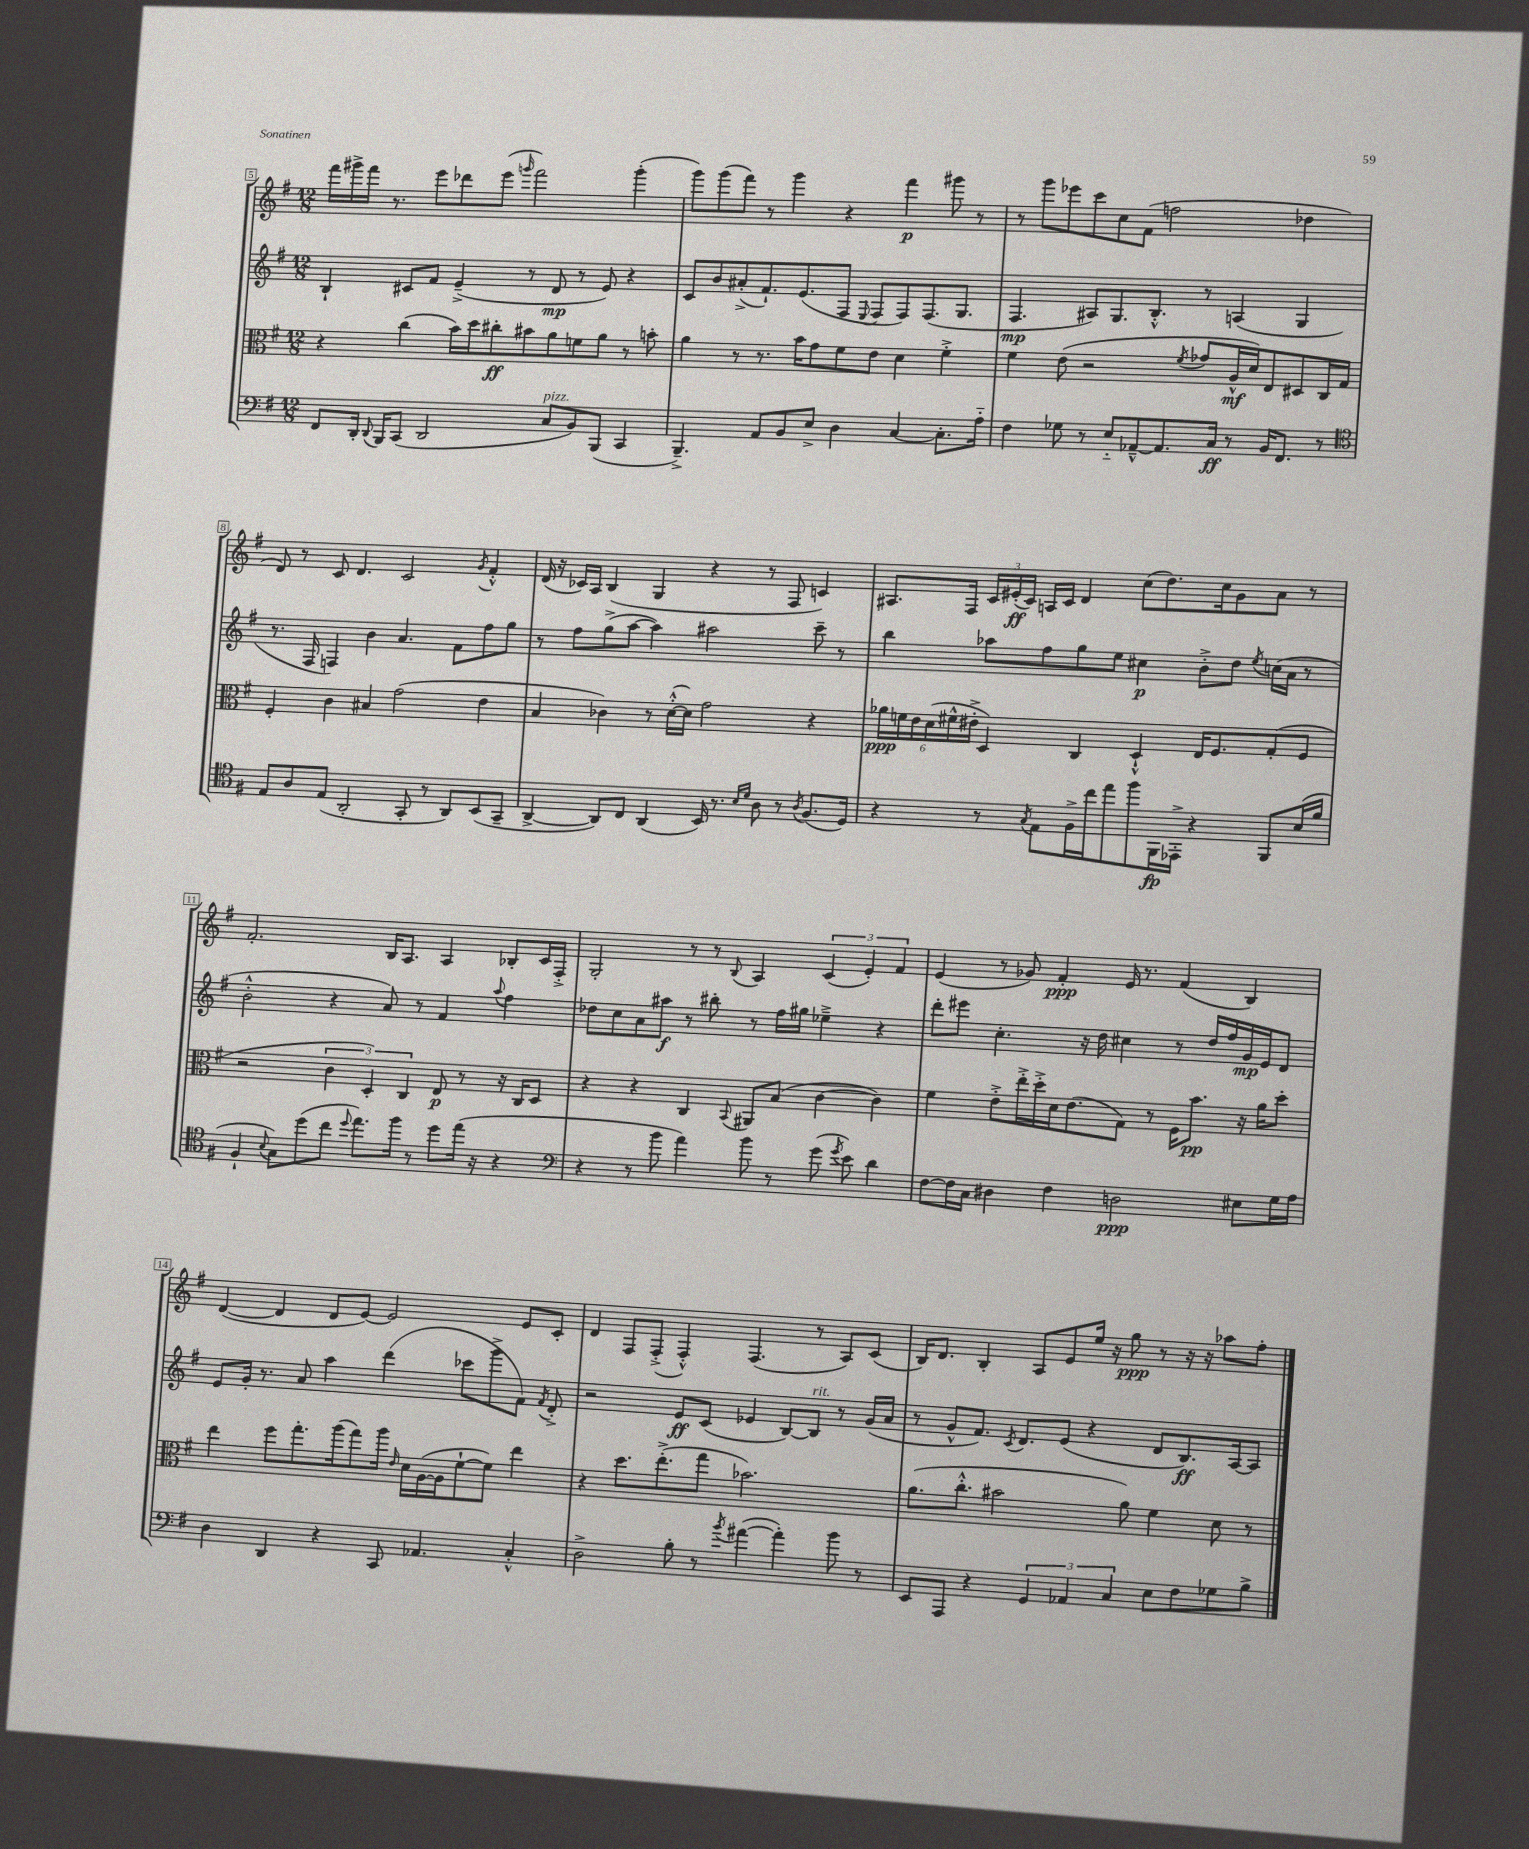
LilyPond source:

<<
\new StaffGroup <<
\new Staff = "s0" {
    \clef treble \key g \major \numericTimeSignature \time 12/8
    \autoBeamOff fis'''16[ gis'''16-> fis'''16] r8. e'''8[ des'''8 e'''8]( \grace { g'''16 } fis'''2) g'''4-.( |
    g'''8[) g'''8( fis'''8]) r8 g'''4 r4 fis'''4\p gis'''8 r8 |
    r8 g'''8[ ees'''8 c'''8 c''8 fis'8]( f''2 des''4 |
    d'8) r8 c'8 d'4. c'2 \acciaccatura { g'8 } fis'4-.-^ |
    d'16( r16 ces'16[) a16] b4( g4 r4 r8 fis8 c'4) |
    ais8.[ fis16] \tuplet 3/2 { c'16[ eis'16-.\ff( c'16]) } a16[ c'16] d'4 c''8[( d''8.) c''16 g'8 a'8] r8 |
    fis'2.-. b16[ a8.] a4 bes8[-. c'16 fis16]-.-> |
    g2-. r8 r8 \appoggiatura { b8 } a4 \tuplet 3/2 { c'4( e'4-.) fis'4 } |
    e'4( r8 ges'8) fis'4-.\ppp e'16 r8. fis'4( b4) |
    d'4~( d'4 d'8[ e'8]~) e'2 e'8[ c'8]-. |
    d'4 fis8[ fis8]-.->( fis4-.-^) fis4.( r8 a8[) c'8]( |
    b16[) d'8.] b4-. a8[ e'8 e''16] r16 g''8\ppp r8 r16 r16 aes''8[ fis''8]-. \bar "|." |
}
\new Staff = "s1" {
    \clef treble \key g \major \numericTimeSignature \time 12/8
    \autoBeamOff b4-! cis'8[ fis'8] e'4--->( r8 d'8\mp r8 e'8) r4 |
    c'8[ b'8 ais'8-.->( fis'8.-!) e'8.( fis8] \appoggiatura { e8 } fis8[ fis8) fis8.( g8.] |
    fis4.\mp ais8[) g8. b8.]-.-^ r8 a4( g4 |
    r8. fis16 f4) b'4 a'4. fis'8[ fis''8 g''8] |
    r8 fis''8[ g''8->( a''8]~ a''4) ais''2 c'''8-- r8 |
    b''4 aes''8[ fis''8 g''8 e''8] cis''4\p b'8[-.-> d''8] \acciaccatura { e''8 } c''16[( a'16] r8 |
    b'2-.-^ r4 a'8) r8 fis'4 \appoggiatura { a''8 } fis''4 |
    des''8[ c''8 a'8 ais''8]\f r8 bis''8-. r8 fis''16[ gis''16] ees''4---> r4 |
    d'''8[-. eis'''8] c''4.-. r16 d''16 cis''4 r8 d''16[ fis''16 g'16\mp e'16 d'8] |
    e'8[ g'16]-. r8. a'8 a''4 d'''4( ces'''8[ g'''8-> fis'8]) \acciaccatura { fis'8 } d'8-.-> |
    r2 e'8[\ff c'8]( ees'4 b8[~) b8]^\markup { \italic "rit." } r8 g'16[( a'16] |
    r8 g'8[-^ fis'8.]) \acciaccatura { c'8 } d'8.[ e'8]( r4 d'8[ b8.\ff) a16~ a8] \bar "|." |
}
\new Staff = "s2" {
    \clef alto \key g \major \numericTimeSignature \time 12/8
    \autoBeamOff r4 c''4( b'16[) d''16 cis''8-.\ff bis'8 a'8 f'8 a'8] r8 b'8-. |
    a'4 r8 r8. b'16[ g'8 fis'8 e'8] d'4 fis'4-.-> |
    fis'4 e'8( r2 \acciaccatura { fis'8 } ges'8[ a16-^\mf d'16) e8 dis8 c16 g16] |
    fis4-. c'4 bis4 g'2( e'4 |
    b4 ces'4) r8 d'16[~-.-^( d'16]) g'2 r4 |
    \tuplet 6/4 { aes'16[\ppp f'16 e'16 d'16( fis'16-^ eis'16]-.-> } d4) c4 d4-!-^ e16[ fis8. g8-.( fis8] |
    r2 \tuplet 3/2 { c'4 d4-.) c4 } e8\p r8 r16 c16[ d8] |
    r4 r4 c4 \appoggiatura { b,8 } ais,8[ b8]( c'4~ c'4) |
    fis'4 e'8[-.-> e''16-.-> d''16-.-> d'16 e'8.( g8]) r8 fis16[ b'8.]\pp r16 a'16[ d''8]-. |
    e''4 fis''8[ g''8.-. a''16( g''8) a''16] \grace { e'16 } d'16[ a16~( a16 fis'8~-! fis'8]) e''4 |
    r4 d''8.[ e''8.-.->( g''8] bes'2.) |
    a'8.[( c''8.]-.-^ bis'2 a'8) fis'4 d'8 r8 \bar "|." |
}
\new Staff = "s3" {
    \clef bass \key g \major \numericTimeSignature \time 12/8
    \autoBeamOff fis,8[ d,16]-. \appoggiatura { d,8 } b,,16[ c,8]( d,2 c8[^\markup { \italic "pizz." } b,8) b,,8]( c,4 |
    b,,4.--->) a,8[ b,8 e8]-> d4 c4~ c8.[-. a16]-_ |
    fis4 ges8 r8 e8[-_ aes,8~---^ aes,8. c16]\ff r8 b,16[ fis,8.] r8 |
    \clef tenor e8[ a8 e8]( a,2-. g,8-. r8 a,8[) b,8( g,8]-- |
    a,4~-> a,8[) c8] a,4( b,16) r8. \grace { b16[ d'16] } a8 r8 \acciaccatura { a8 } fis8.[( d16]) |
    r4 r8 \acciaccatura { g8 } e8[ fis16-> c''16 e''8 fis''8 fis,16\fp ees,16]-.-> r4 fis,8[ b16( fis'16] |
    fis4-! \appoggiatura { b8 } g8[) d''8( c''8] \appoggiatura { d''8 } e''8.[) fis''16] r8 d''8[ e''16]( r16 r4 |
    \clef bass r4 r8 b'8 a'4) b'8 r8 g'8( \acciaccatura { g'8 } e'8) d'4 |
    fis8[~ fis16 c16] dis4 fis4 d2\ppp eis8[ g16 a16] |
    d4 d,4 r4 c,8 aes,4. c4-.-^ |
    d2-> b8-. r8 \acciaccatura { b'8 } ais'4~( ais'4-.) b'8 r8 |
    e,8[ a,,8] r4 \tuplet 3/2 { g,4 aes,4 c4 } e8[ fis8 ges8 b8]-> \bar "|." |
}
>>
>>
\layout { \context { \Score currentBarNumber = #5 \override BarNumber.stencil = #(make-stencil-boxer 0.1 0.3 ly:text-interface::print) } }
